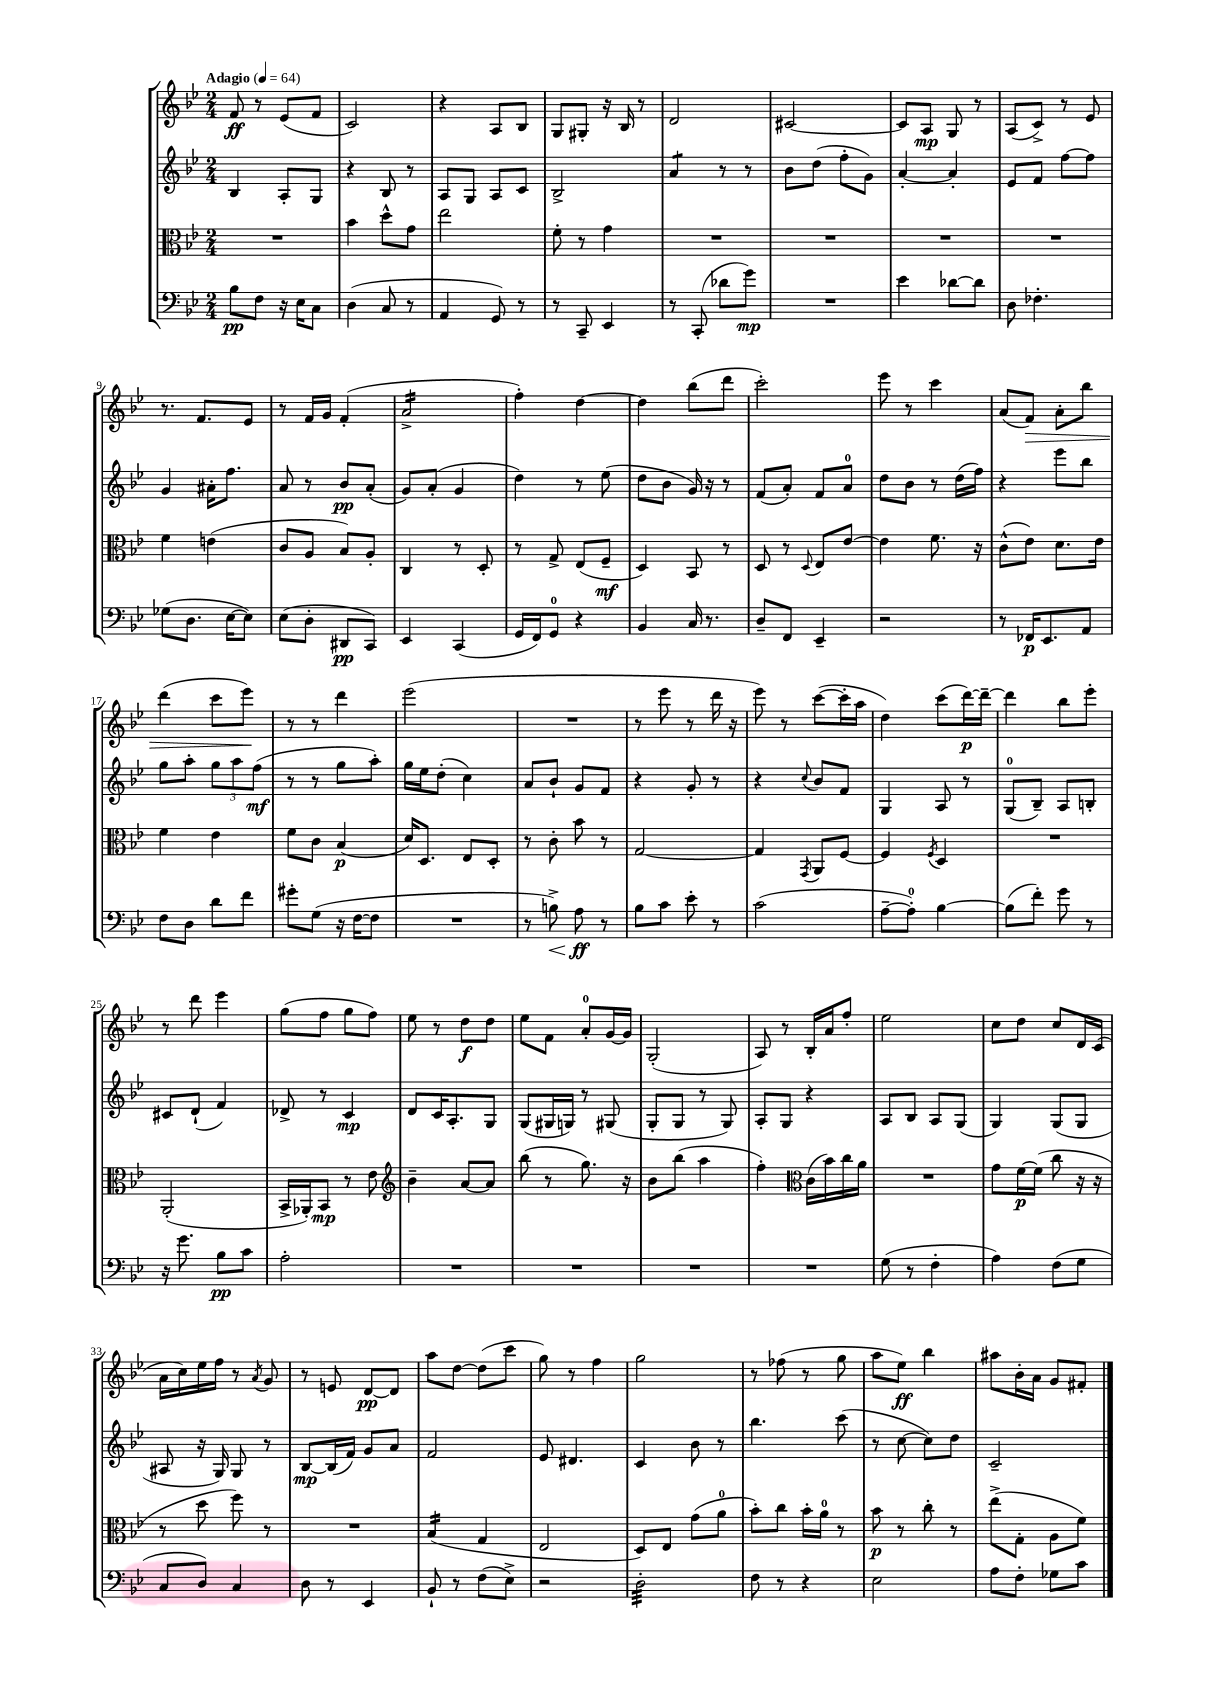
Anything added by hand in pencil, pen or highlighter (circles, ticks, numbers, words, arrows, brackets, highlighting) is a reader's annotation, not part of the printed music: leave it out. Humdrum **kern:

**kern	**kern	**kern	**kern
*staff4	*staff3	*staff2	*staff1
*clefF4	*clefC3	*clefG2	*clefG2
*k[b-e-]	*k[b-e-]	*k[b-e-]	*k[b-e-]
*M2/4	*M2/4	*M2/4	*M2/4
*MM64	*MM64	*MM64	*MM64
8B-\L	2r	4B-/	8f/
8F\J	.	.	8r
16r	.	8A'/L	(8e-/L
16E-\LK	.	.	.
8C\J	.	8G/J	8f/J
=	=	=	=
(4D\	4b-\	4r	2c/)
8C/	8dd^^\L	8B-/	.
8r	8g\J	8r	.
=	=	=	=
4AA/	2ee-\	8A/L	4r
.	.	8G/J	.
8GG/)	.	8A/L	8A/L
8r	.	8c/J	8B-/J
=	=	=	=
8r	8f'\	2B-^/	8G/L
8CC~/	8r	.	8G#'/J
4EE-/	4g\	.	16r
.	.	.	16B-/
.	.	.	8r
=	=	=	=
8r	2r	4a/	2d/
(8CC'/	.	.	.
8d-\L	.	8r	.
8g\J)	.	8r	.
=	=	=	=
2r	2r	8b-\L	[2c#/
.	.	(8dd\J	.
.	.	8ff'\L	.
.	.	8g\J)	.
=	=	=	=
4e-\	2r	[4a'/	8c#/]L
.	.	.	8A/J
[8d-\L	.	4a'/]	8G/
8d-\]J	.	.	8r
=	=	=	=
8D\	2r	8e-/L	(8A/L
4.F-'\	.	8f/J	8c^/J)
.	.	[8ff\L	8r
.	.	8ff\]J	8e-/
=	=	=	=
(8G-\L	4f\	4g/	8.r
8.D\J	.	.	.
.	.	.	8.f/L
.	(4e\	16a#'\LK	.
[16E-\LK	.	8.ff\J	.
8E-\]J)	.	.	8e-/J
=	=	=	=
(8E-\L	8c/L	8a/	8r
8D'\J	8A/J	8r	16f/LL
.	.	.	16g/JJ
8DD#/L	8B-/L)	8b-/L	(4f'/
8CC/J)	8A'/J	(8a'/J	.
=	=	=	=
4EE-/	4C/	8g/L)	2a^/
.	.	(8a'/J	.
(4CC/	8r	4g/	.
.	8D'/	.	.
=	=	=	=
16GG/LL	8r	4dd\)	4ff'\)
16FF/J)	.	.	.
8GG/J	8G^/	.	.
4r	(8E-/L	8r	[4dd\
.	8F~/J	(8ee-\	.
=	=	=	=
4BB-/	4D/)	8dd\L	4dd\]
.	.	8b-\J	.
16C/	8BB-/	16g/)	(8bb-\L
8.r	.	16r	.
.	8r	8r	8ddd\J
=	=	=	=
8D~/L	8D/	(8f/L	2ccc'\)
8FF/J	8r	8a'/J)	.
.	8qqD/	.	.
4EE-~/	8E-/L	8f/L	.
.	[8e-/J	8a/J	.
=	=	=	=
2r	4e-\]	8dd\L	8eee-\
.	.	8b-\J	8r
.	8.f\	8r	4ccc\
.	.	(16dd\LL	.
.	16r	16ff\JJ)	.
=	=	=	=
8r	(8c^^\L	4r	(8a/L
16FF-/LK	8e-\J)	.	8f/J)
8.EE-/	.	.	.
.	8.d\L	8eee-\L	8a'\L
8AA/J	.	8bb-\J	8bb-\J
.	16e-\Jk	.	.
=	=	=	=
8F\L	4f\	8gg\L	(4ddd\
8D\J	.	8aa'\J	.
8d\L	4e-\	12gg\L	8ccc\L
.	.	12aa\	.
8f\J	.	.	8eee-\J)
.	.	(12ff\J	.
=	=	=	=
8g#'\L	8f\L	8r	8r
(8G\J	8c\J	8r	8r
16r	(4B-/	8gg\L	4ddd\
[16F\LK	.	.	.
8F\]J	.	8aa'\J)	.
=	=	=	=
2r	16d/LK)	16gg\LL	(2eee-\
.	8.D/J	16ee-\J	.
.	.	(8dd'\J	.
.	8E-/L	4cc\)	.
.	8D'/J	.	.
=	=	=	=
8r	8r	8a/L	2r
8B^\)	8c'\	8b-`/J	.
8A\	8b-\	8g/L	.
8r	8r	8f/J	.
=	=	=	=
8B-\L	[2G/	4r	8r
8c\J	.	.	8eee-\
8e-'\	.	8g'/	8r
8r	.	8r	16ddd\
.	.	.	16r
=	=	=	=
(2c\	4G/]	4r	8eee-\)
.	.	.	8r
.	8qGG/	8qqcc/	.
.	8AA/L	8b-/L	([8ccc\L
.	[8F/J	8f/J	16ccc'\]L
.	.	.	16aa\JJ
=	=	=	=
[8A~\L	4F/]	4G/	4dd\)
8A'\]J)	.	.	.
.	8qF/	.	.
[4B-\	4D/	8A/	(8ccc\L
.	.	8r	[16ddd\L)
.	.	.	16ddd~\_JJ
=	=	=	=
(8B-\]L	2r	(8G/L	4ddd\]
8f'\J)	.	8B-~/J)	.
8g\	.	8A/L	8bb-\L
8r	.	8B'/J	8eee-'\J
=	=	=	=
16r	(2AA'/	8c#/L	8r
8.g\	.	.	.
.	.	(8d`/J	8ddd\
8B-\L	.	4f/)	4eee-\
8c\J	.	.	.
=	=	=	=
2A'\	16BB-^/LL	8d-^/	(8gg\L
.	16AA-'/J)	.	.
.	8BB-/J	8r	8ff\J
.	8r	4c/	8gg\L
.	8e-\	.	8ff\J)
=	=	=	=
*	*clefG2	*	*
2r	4b-~\	8d/L	8ee-\
.	.	16c/K	8r
.	.	8.A'/	.
.	[8a/L	.	8dd\L
.	8a/]J	8G/J	8dd\J
=	=	=	=
2r	(8bb-\	(8G/L	8ee-\L
.	8r	16G#/L	8f\J
.	.	16G/JJ)	.
.	8.gg\)	8r	8a'/L
.	.	(8G#/	[16g/L
.	16r	.	16g/]JJ
=	=	=	=
2r	8b-\L	8G'/L	(2G'/
.	(8bb-\J	8G/J	.
.	4aa\	8r	.
.	.	8G/)	.
=	=	=	=
2r	4ff'\)	8A'/L	8A/)
.	.	8G/J	8r
*	*clefC3	*	*
.	(16c\LL	4r	16B-'/LL
.	16b-\)	.	16a/J
.	16cc\	.	8ff'/J
.	16a\JJ	.	.
=	=	=	=
(8G\	2r	8A/L	2ee-\
8r	.	8B-/J	.
4F'\	.	8A/L	.
.	.	(8G/J	.
=	=	=	=
4A\)	8g\L	4G/)	8cc\L
.	[16f\L	.	8dd\J
.	(16f\]JJ	.	.
(8F\L	8cc\	(8G/L	8cc/L
8G\J	16r	8G/J	16d/L
.	16r	.	(16c/JJ
=	=	=	=
8C/L	8r	8A#/	16a\LL
.	.	.	16cc\)
8D/J)	8dd\	16r	16ee-\
.	.	16G/)	16ff\JJ
4C/	8ff\)	8G/	8r
.	.	.	8qa/
.	8r	8r	8g/
=	=	=	=
8D\	2r	[8B-/L	8r
8r	.	(16B-/]L	8e/
.	.	16f/JJ)	.
4EE-/	.	8g/L	[8d/L
.	.	8a/J	8d/]J
=	=	=	=
8BB-`/	(4B-/	2f/	8aa\L
8r	.	.	[8dd\J
(8F\L	4G/	.	(8dd\]L
8E-^\J)	.	.	8ccc\J
=	=	=	=
2r	2E-/	8e-/	8gg\)
.	.	4.d#/	8r
.	.	.	4ff\
=	=	=	=
2D'\	8D/L)	4c/	2gg\
.	8E-/J	.	.
.	(8g\L	8b-\	.
.	8a\J	8r	.
=	=	=	=
8F\	8b-'\L)	4.bb-\	8r
8r	8cc\J	.	(8ff-\
4r	16b-'\LL	.	8r
.	16a\JJ	.	.
.	8r	(8ccc\	8gg\
=	=	=	=
2E-\	8b-\	8r	8aa\L
.	8r	[8cc\	8ee-\J)
.	8cc'\	8cc\]L)	4bb-\
.	8r	8dd\J	.
=	=	=	=
8A\L	(8ee-^\L	2c~/	8aa#\L
8F'\J	8G'\J	.	16b-'\L
.	.	.	16a\JJ
8G-\L	8A\L	.	8g/L
8c\J	8f\J)	.	8f#'/J
==	==	==	==
*-	*-	*-	*-
